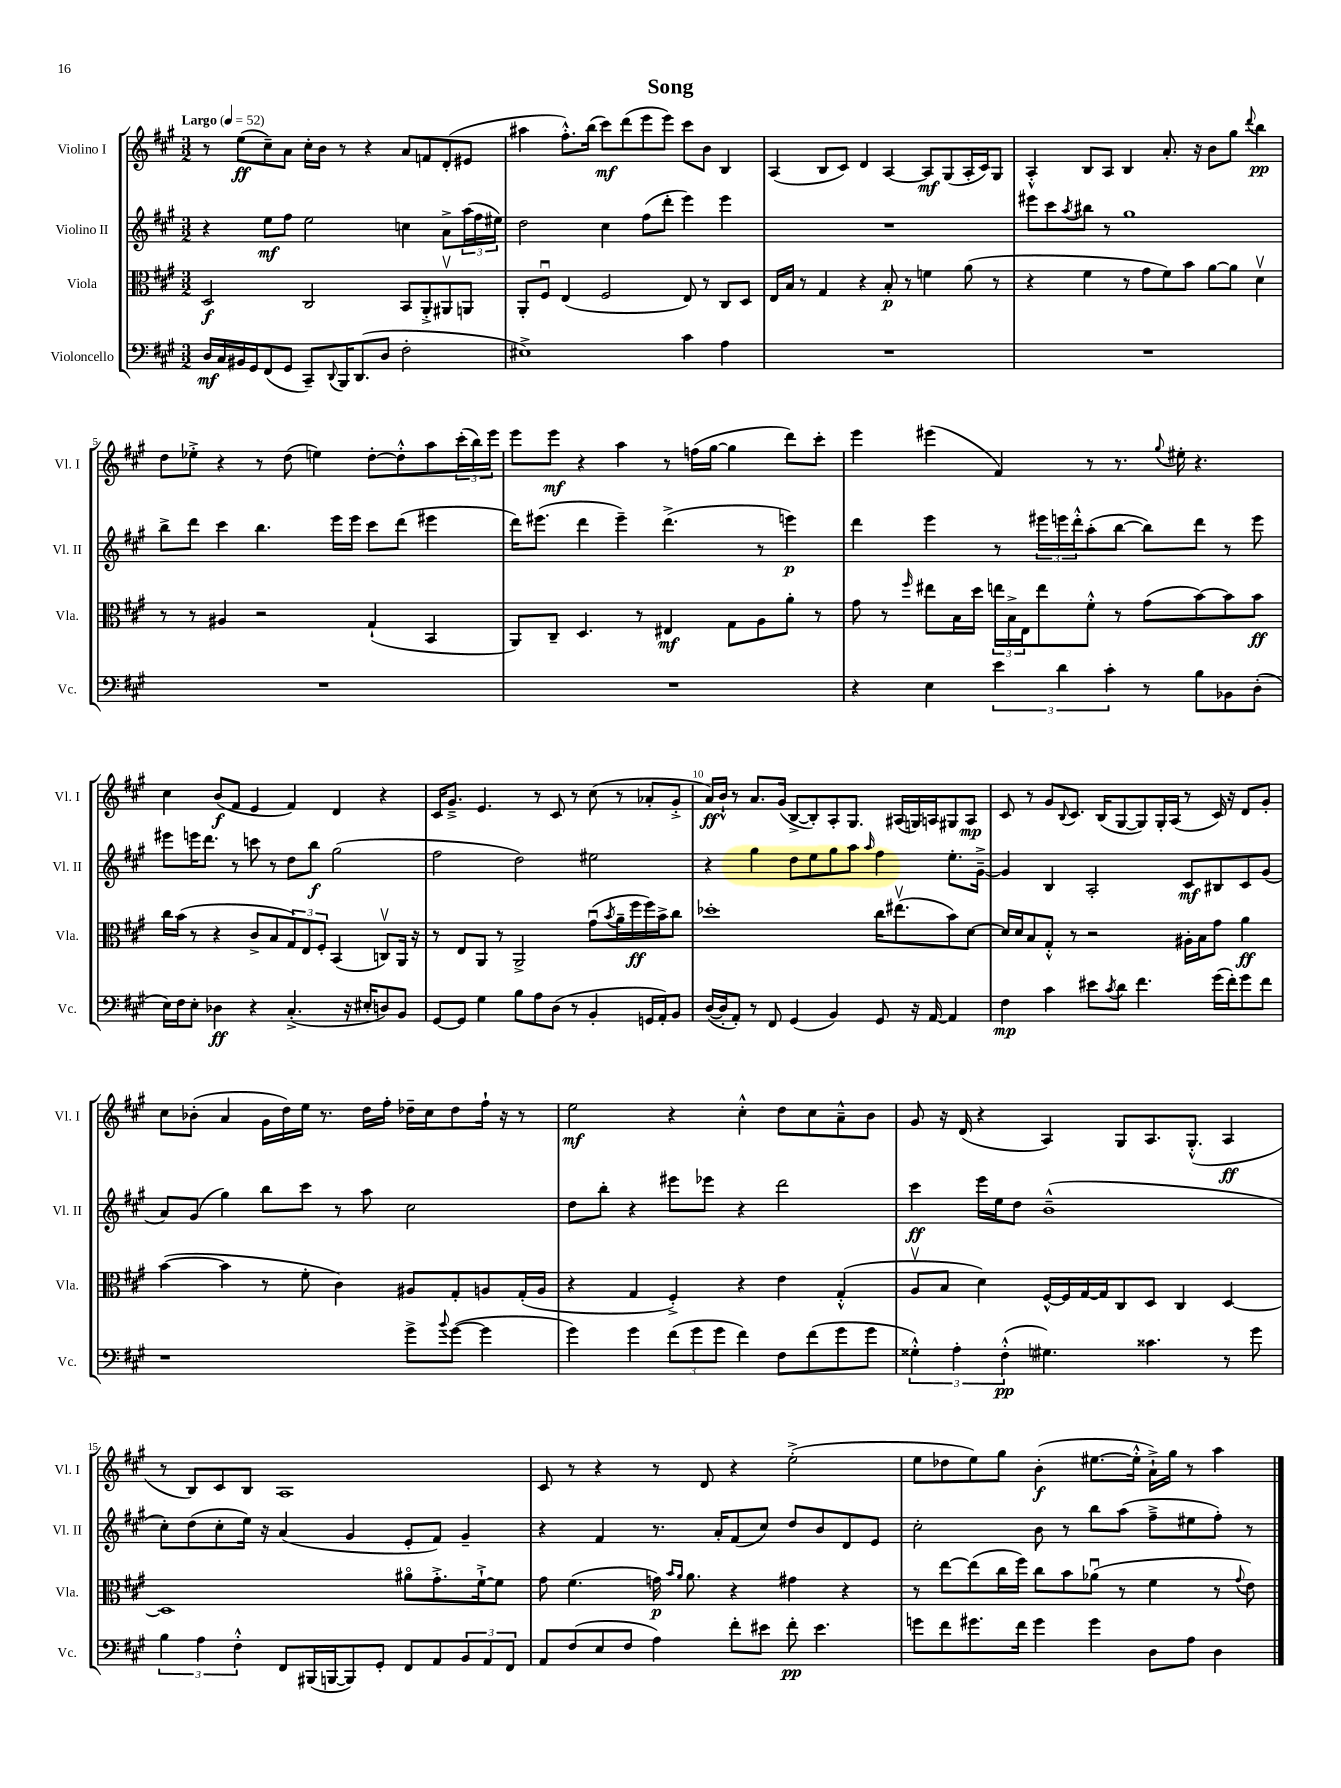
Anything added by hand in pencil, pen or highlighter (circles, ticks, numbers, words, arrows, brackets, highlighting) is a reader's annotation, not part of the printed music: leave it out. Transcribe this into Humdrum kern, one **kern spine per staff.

**kern	**kern	**kern	**kern
*staff4	*staff3	*staff2	*staff1
*clefF4	*clefC3	*clefG2	*clefG2
*k[f#c#g#]	*k[f#c#g#]	*k[f#c#g#]	*k[f#c#g#]
*M3/2	*M3/2	*M3/2	*M3/2
*MM52	*MM52	*MM52	*MM52
16D/LL	2D/	4r	8r
16C#/	.	.	.
16BB#/	.	.	(8ee\L
16GG#/J	.	.	.
(8FF#/	.	8ee\L	8cc#~\)
8GG#/J	.	8ff#\J	8a\J
8CC#~/L)	2C#/	2ee\	16cc#'\LL
.	.	.	16b\JJ
8qqDD/	.	.	.
16BBB/K	.	.	8r
(8.DD/	.	.	.
.	.	.	4r
8D/J	.	.	.
2F#'\	8BB/L	4cc\	8a/L
.	8AA'^/	.	8f/
.	8AA#v/	8a^\L	(8d'/
.	8AA/J	(24aa\L	8e#/J
.	.	24ff#\	.
.	.	24ee#\JJ)	.
=	=	=	=
1E#^)	8AA'/L	2dd\	4aa#\
.	8F#u/J	.	.
.	(4E/	.	8.ff#'^^\L)
.	.	.	(16bb\Jk
.	2F#/	4cc#\	8ccc#\L)
.	.	.	(8ddd\
.	.	(8ff#\L	8eee\
.	.	8ddd'\J	8eee\J)
4c#\	8E/)	4eee\)	8ccc#\L
.	8r	.	8b\J
4A\	8C#/L	4eee\	4B/
.	8D/J	.	.
=	=	=	=
1.r	16E/LL	1.r	(4A/
.	16B/JJ	.	.
.	8r	.	.
.	4G#/	.	8B/L
.	.	.	8c#/J)
.	4r	.	4d/
.	8B'/	.	[4A/
.	8r	.	.
.	4f\	.	8A/]L
.	.	.	(8G#/
.	(8a\	.	16A'/L
.	.	.	16c#/J)
.	8r	.	8G#/J
=	=	=	=
1.r	4r	8eee#\L	4A'^^/
.	.	8ccc#\	.
.	.	8qaa/	.
.	4f#\	8bb#\J	8B/L
.	.	8r	8A/J
.	8r	1gg#	4B/
.	8g#\L	.	.
.	8f#\)	.	8.a'/
.	8b\J	.	.
.	.	.	16r
.	[8a\L	.	8b\L
.	8a\]J	.	8gg#\J
.	.	.	8qqddd/
.	4dv\	.	4bb\
=	=	=	=
1.r	8r	8bb^\L	8dd\L
.	8r	8ddd\J	8ee-'^\J
.	4A#/	4ccc#\	4r
.	2r	4.bb\	8r
.	.	.	(8dd\
.	.	.	4ee\)
.	.	16eee\LL	.
.	.	16eee\JJ	.
.	(4G#`/	8ccc#\L	[8dd'\L
.	.	(8ddd\J	8dd'^^\]
.	4BB/	4eee#\	8aa\
.	.	.	(24ccc#'\L
.	.	.	24bb\)
.	.	.	24eee\JJ
=	=	=	=
1.r	8AA/L)	16ddd\LK)	8eee\L
.	.	(8.eee#\J	.
.	8C#~/J	.	8eee\J
.	4.D/	4ddd\	4r
.	.	4eee#~\)	4aa\
.	8r	.	.
.	4E#/	(4.ddd^\	8r
.	.	.	(16ff\LL
.	.	.	[16gg#\JJ
.	8G#\L	.	4gg#\]
.	8A\	8r	.
.	8a'\J	4eee\)	8ddd\L)
.	8r	.	8ccc#'\J
=	=	=	=
4r	8g#\	4ddd\	4eee\
.	8r	.	.
.	16qqff#/	.	.
4E\	8ee#\L	4eee\	(4eee#\
.	16B\L	.	.
.	16dd\JJ	.	.
6e\	24ee\LL	8r	4f#/)
.	24B^\	.	.
.	24E\J	.	.
.	8ee\	24eee#\LL	.
6d\	.	24eee\	.
.	.	24ddd'^^\J	.
.	8f#'^^\J	(8aa'\	8r
6c#'\	.	.	.
.	8r	[8bb\J	8.r
8r	(8g#\L	8bb\]L)	.
.	.	.	8qqgg#/
.	.	.	16ee#'\
8B\L	[8b\)	8ddd\J	4.r
8BB-\	8b\]	8r	.
(8D'\J	8b\J	8eee\	.
=	=	=	=
16E\LL)	16cc#\LL	8eee#\L	4cc#\
16F#\J	(16b\JJ	.	.
8E'\J	8r	16eee\K	.
.	.	8.ddd\J	.
4D-\	4r	.	(8b/L
.	.	8r	8f#/J
4r	8c#^/L	8ccc\	4e/
.	8B/	8r	.
(4.C#'^/	12G#/)	8dd\L	4f#/)
.	12E/	.	.
.	.	8bb\J	.
.	12F#'/J	.	.
.	(4BB/	(2gg#\	4d/
16r	.	.	.
16E#'/LK	.	.	.
8D/)	8Cv/L)	.	4r
8BB/J	16AA/Jk	.	.
.	16r	.	.
=	=	=	=
[8GG#/L	8r	2ff#\	16c#/LK
.	.	.	8.g#~^/J
8GG#/]J	8E/L	.	.
4G#\	8AA/J	.	4.e/
.	8r	.	.
8B\L	2AA^/	2dd\)	.
8A\	.	.	8r
(8D\J	.	.	8c#/
8r	.	.	8r
4BB'/	(8g#u\L	2ee#\	(8cc#\
.	8qb/	.	.
.	16a~\L	.	8r
.	16ff#\	.	.
16GG/LL	16ff#\)	.	8a-'/L
16AA'/J)	16b^\J	.	.
8BB/J	8cc#\J	.	8g#'^/J
=	=	=	=
([16D/LL	1dd-'	4r	16a/LL)
16D'/]J	.	.	16b`^^/JJ
8AA'/J)	.	.	8r
8r	.	4gg#\	8.a/L
8FF#/	.	.	.
.	.	.	(16g#/Jk
(4GG#/	.	8dd\L	[8B^/L
.	.	8ee\	8B'/])
4BB/)	.	8gg#\	8A'/
.	.	8aa\J	8.G#/J
.	.	16qqaa/	.
8GG#/	16cc#\LK	4ff#\	.
.	(8.ee#v\	.	(16A#/LL
16r	.	.	16G/)
[16AA/	.	.	16A/J
4AA/]	8b\)	8.ee'\L	8G#/
.	[8d\J	.	8A/J
.	.	[16g#~^\Jk	.
=	=	=	=
4F#\	16d/]LL	4g#/]	8c#/
.	16d/J	.	.
.	8B/	.	8r
4c#\	8G#'^^/J	4B/	8g#/L
.	.	.	8qqB/
.	8r	.	8.c#/J
8e#\L	2r	2A'/	.
.	.	.	(16B/LK
8qc#/	.	.	.
8d\J	.	.	[8G#/
4.f#\	.	.	8G#/])
.	.	.	16G#'/L
.	.	.	(16A/JJ
.	16A#'\LL	8c#/L	8r
.	16B\J	.	.
(16g#\LL	8g#\J	8B#/	16c#/)
16f#'\J)	.	.	16r
8g#\	4a\	8c#/	8d/L
8f#\J	.	(8g#/J	8g#'/J
=	=	=	=
1r	([4b\	8a/L)	8cc#\L
.	.	(8g#/J	(8b-'\J
.	4b\]	4gg#\)	4a/
.	8r	8bb\L	16g#\LL
.	.	.	16dd\)
.	8f#'\	8ccc#\J	16ee\JJ
.	.	.	8.r
.	4c#\)	8r	.
.	.	8aa\	16dd\LL
.	.	.	16ff#'\JJ
8g#^\L	8A#/L	2cc#\	16dd-~\LL
.	.	.	16cc#\J
8qqb/	.	.	.
([8g#\J	8G#'/	.	8dd-\
4g#\]	8A/	.	16ff#`\Jk
.	.	.	16r
.	(16G#'/L	.	8r
.	16A/JJ	.	.
=	=	=	=
4g#\)	4r	8dd\L	2ee\
.	.	8bb'\J	.
4g#\	4G#/	4r	.
(12f#\L	4F#'^/)	8eee#\L	4r
12g#\	.	.	.
.	.	8eee-\J	.
12g#\J	.	.	.
4f#\)	4r	4r	4cc#'^^\
8F#\L	4e\	2ddd\	8dd\L
(8f#\	.	.	8cc#\
8g#\	(4G#'^^/	.	8a~^^\
8g#\J	.	.	8b\J
=	=	=	=
6G##'^^\)	8Av/L	4ccc#\	8g#/
.	8B/J	.	16r
6A'\	.	.	.
.	.	.	(16d/
.	4d\)	16eee\LL	4r
.	.	16ee\J	.
(6F#'^^\	.	.	.
.	.	8dd\J	.
4.G#\)	[16F#^^/LL	(1b~^^	4A/)
.	16F#/]	.	.
.	[16G#/	.	.
.	16G#/]J	.	.
.	8C#/	.	8G#/L
4.c##\	8D/J	.	8.A/
.	4C#/	.	.
.	.	.	(8.G#'^^/J
8r	[4D/	.	4A/
8g#\	.	.	.
=	=	=	=
6B\	1D]	8cc#'\L)	8r
.	.	(8dd\	8B/L)
6A\	.	.	.
.	.	8cc#'\	8c#/
6F#'^^\	.	.	.
.	.	16ee\Jk)	8B/J
.	.	16r	.
8FF#/L	.	(4a/	1A
(16BBB#/L	.	.	.
[16BBB/J	.	.	.
8BBB/])	.	4g#/	.
8GG#'/J	.	.	.
8FF#/L	8a#o\L	8e'/L	.
8AA/	8.g#'^\	8f#/J)	.
12BB/	.	4g#~/	.
.	[16f#`^\k	.	.
12AA/	.	.	.
.	8f#\]J	.	.
12FF#/J	.	.	.
=	=	=	=
8AA/L	8g#\	4r	8c#/
(8F#/	(4.f#\	.	8r
8E/	.	4f#/	4r
8F#/J	.	.	.
4A\)	16g\)	8.r	8r
.	16qqb/LL	.	.
.	16qqa/JJ	.	.
.	8.a\	.	.
.	.	.	8d/
.	.	16a'/LK	.
8f#'\L	4r	(8f#/	4r
8e#\J	.	8cc#/J)	.
8f#'\	4g#\	8dd/L	(2ee'^\
4.e#\	.	8b/	.
.	4r	8d/	.
.	.	8e/J	.
=	=	=	=
8g\L	8r	2cc#'\	8ee\L
8f#\	[8ee\L	.	8dd-\
8.g#\	(8ee\]	.	8ee\)
.	16cc#\L	.	8gg#\J
16f#\Jk	16ff#\JJ)	.	.
4g#\	8cc#\L	8b\	(4b'\
.	8b\	8r	.
4g#\	(8a-u\J	8bb\L	[8.ee#\L
.	8r	(8aa\J	.
.	.	.	16ee#'^^\]Jk
8D\L	4f#\	8ff#~^\L	16a`^\LL)
.	.	.	16gg#\JJ
8A\J	.	8ee#\	8r
4D\	8r	8ff#'\J)	4aa\
.	8qqg#/	.	.
.	8e\)	8r	.
==	==	==	==
*-	*-	*-	*-
